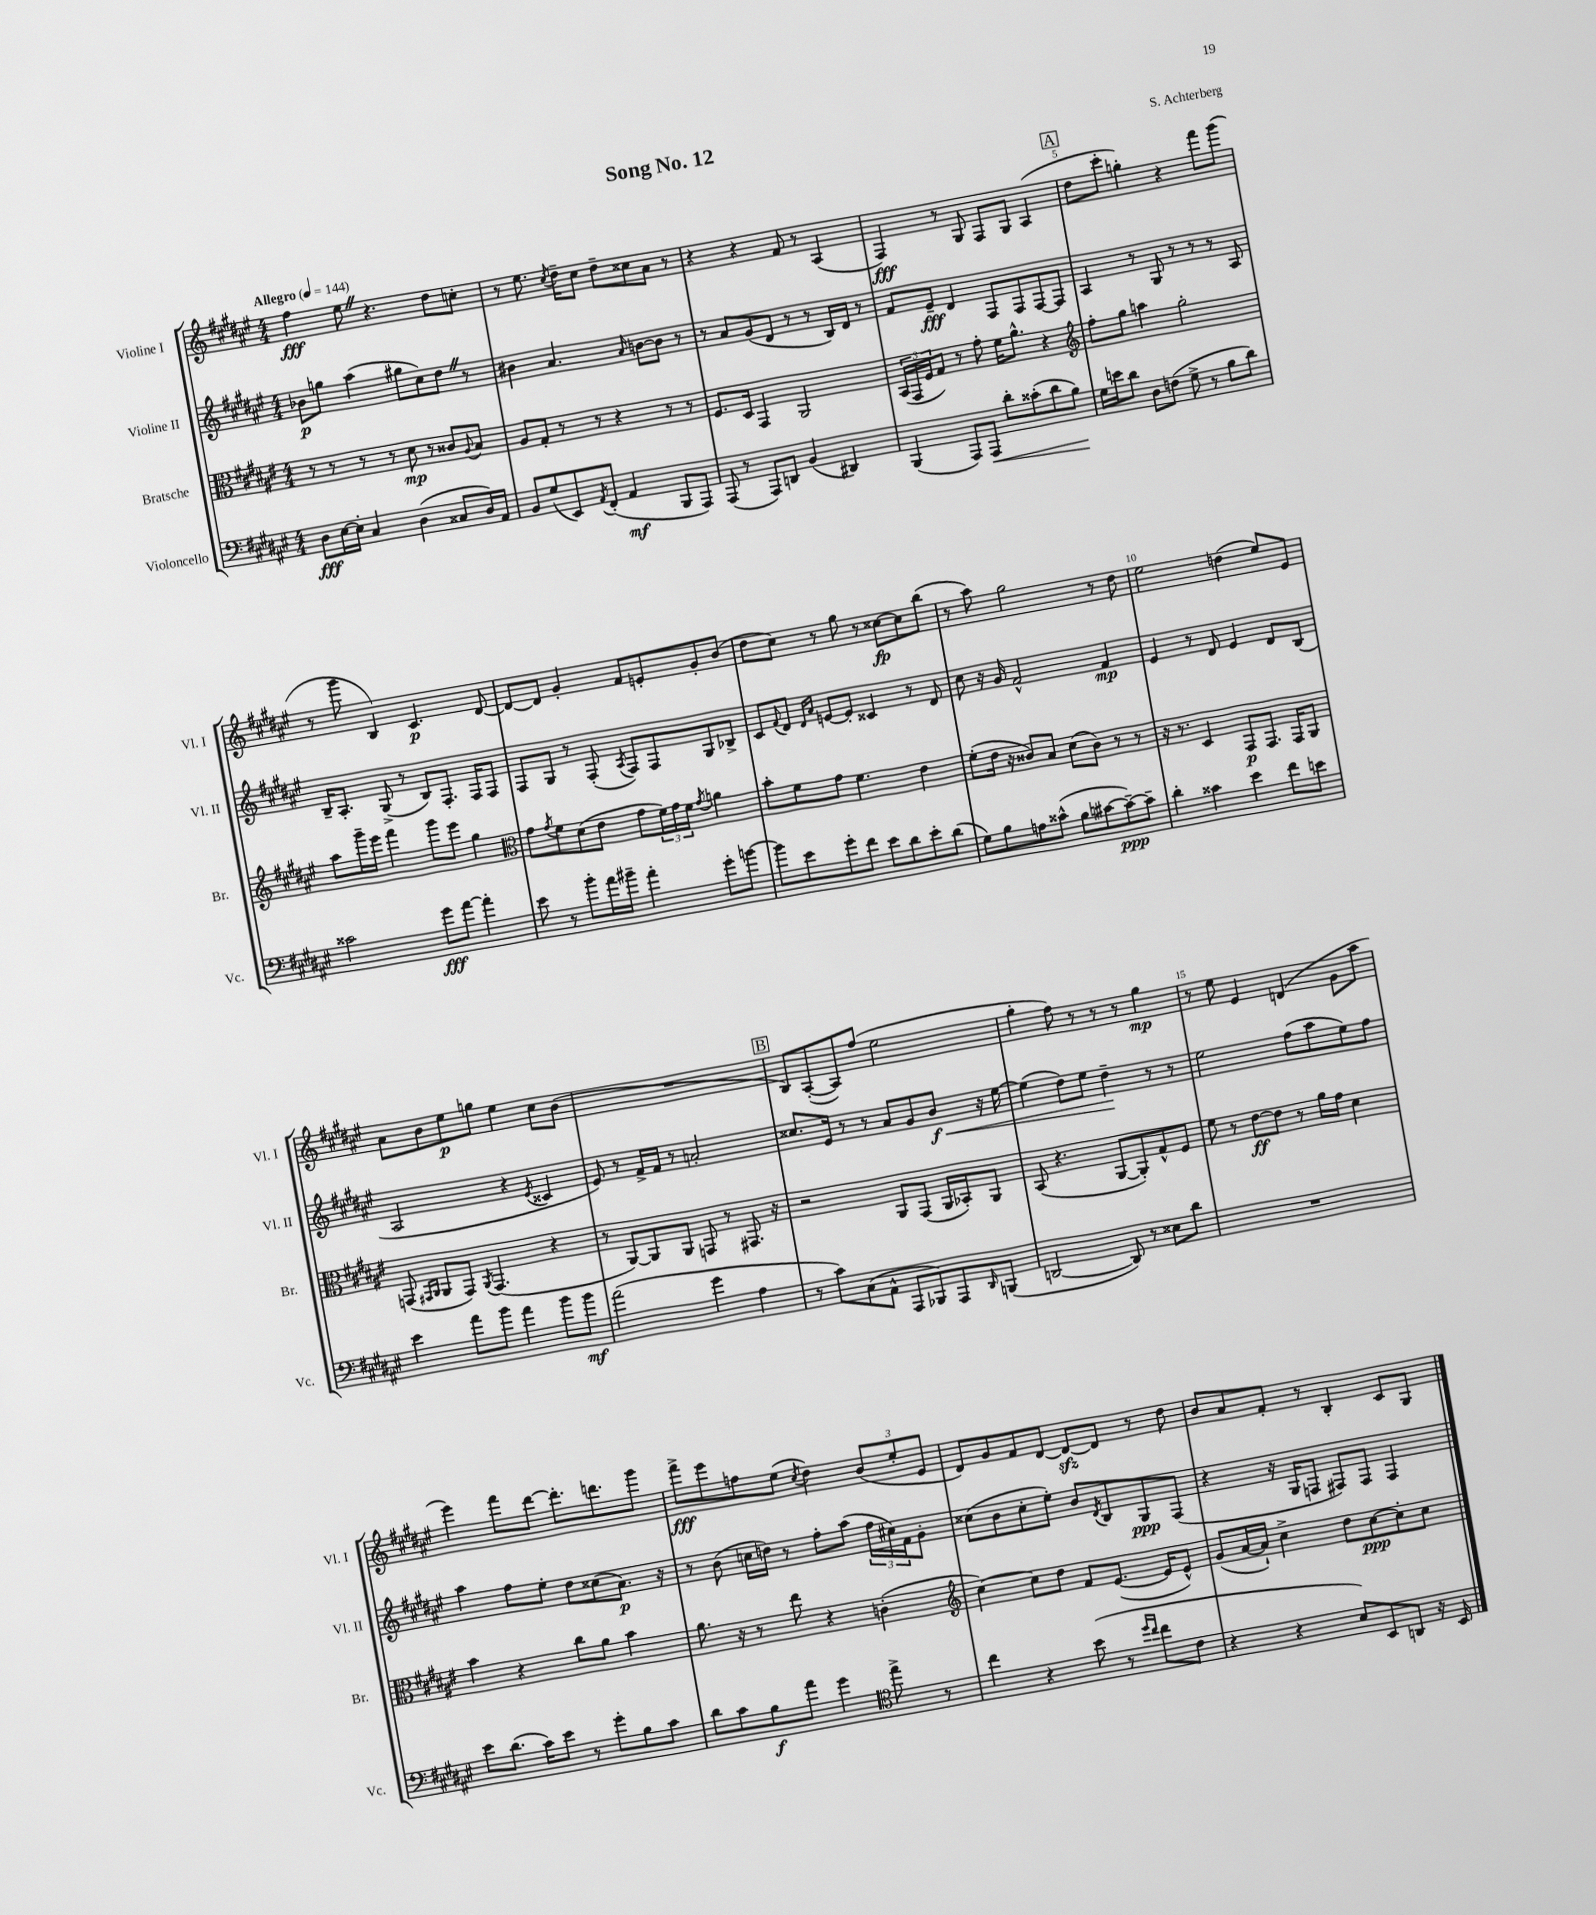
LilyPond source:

\header { title = "Song No. 12" composer = "S. Achterberg" }
<<
\new StaffGroup <<
\new Staff = "s0" \with { instrumentName = "Violine I" shortInstrumentName = "Vl. I" } {
    \clef treble \key fis \major \numericTimeSignature \time 4/4 \tempo "Allegro" 4 = 144
    fis''4\fff eis''8 \once \override BreathingSign.text = \markup { \musicglyph "scripts.caesura.straight" } \breathe r4. dis''8 c''8-. |
    r8 eis''8. \acciaccatura { cis''8 } dis''16-- cis''8 dis''8-- cisis''8 ais'8 r8 |
    r4 r4 fis'8 r8 ais4( |
    fis4\fff) r8 gis8 fis8 gis8 ais4( |
    \mark \markup { \box "A" } dis''8 cis'''8-. g''4-.) r4 fis'''8 gis'''8( |
    r8 gis'''8 b4) cis'4.\p dis'8~ |
    dis'8~ dis'8 gis'4-. fis'8 e'8-. gis'8-. b'8( |
    dis''8 cis''8) r8 gis''8 r8 cisis''8~\fp cisis''8 b''8( |
    r8 ais''8) gis''2 r8 dis''8 |
    eis''2 d''4( eis''8) eis'8 |
    ais'8 b'8 eis''8\p g''8 eis''4 cis''8 b'8( |
    R1 |
    \mark \markup { \box "B" } b8) ais8~-.( ais8) fis''8( eis''2 |
    gis''4-. fis''8) r8 r8 r8 gis''4\mp |
    r8 eis''8 eis'4 d'4( gis'8 ais''8 |
    eis'''4) fis'''8 dis'''8~ dis'''8.-. d'''8. gis'''8 |
    fis'''8->\fff eis'''8 f''8 eis''8( \acciaccatura { cis''8 } dis''4) \tuplet 3/2 { b'8( eis''8-. eis'8 } |
    dis'8) gis'8 fis'8 dis'8~ dis'8~\sfz dis'8 r8 dis''8 |
    b'8 ais'8 fis'8-. r8 b4-. cis'8 gis8 \bar "|." |
}
\new Staff = "s1" \with { instrumentName = "Violine II" shortInstrumentName = "Vl. II" } {
    \clef treble \key fis \major \numericTimeSignature \time 4/4
    bes'8\p g''8 ais''4( gis''8 cis''8) dis''8 \once \override BreathingSign.text = \markup { \musicglyph "scripts.caesura.straight" } \breathe r8 |
    bis'4 ais'4. \grace { ais'16 } b'8~ b'8 r8 |
    r8 ais'8 gis'8( dis'8 r8 r8 b16) dis'16 r8 |
    fis'8 eis'8--\fff dis'4 fis8 fis8 fis8~ fis8 |
    \mark \markup { \box "A" } ais4 r8 gis8 r8 r8 r8 ais8 |
    b16-- ais8.-. gis8->( r8 b8) fis8.-. fis16 fis8 |
    fis8 gis8 r8 fis8-.( \acciaccatura { ais8 } fis8) fis8 gis8 bes8-> |
    cis'8 \appoggiatura { fis'8 } dis'8 \grace { dis'16 ais'16 } e'8~ e'8-. cisis'4 r8 dis'8 |
    cis''8 r16 gis'16 fis'2-^ fis'4\mp |
    eis'4 r8 dis'8 eis'4 dis'8 b8( |
    ais2 r4 \acciaccatura { eis'8 } cisis'4 |
    eis'8) r8 fis'16-> fis'16 r8 a'2-. |
    \mark \markup { \box "B" } cisis''8. eis'16 r8 r8 ais'8 gis'8 b'8\f\< r16 eis''16~ |
    eis''4( dis''8) eis''8 dis''4--\! r8 r8 |
    eis''2 fis''8( ais''8 eis''8) fis''8 |
    ais''4 fis''8 eis''8-. dis''8 cisis''8( ais'8.\p) r16 |
    r8 b'8( c''16 d''16) r8 fis''8-. ais''8( \tuplet 3/2 { fis''16 cis''16) fis'16 } gis'8-. |
    cisis''8( b'8 cisis''8-. eis''8-.) b'8 \acciaccatura { dis'8 } b8 gis8\ppp fis8( |
    r4 r16 gis16 f8 fis8) fis8 fis4 \bar "|." |
}
\new Staff = "s2" \with { instrumentName = "Bratsche" shortInstrumentName = "Br." } {
    \clef alto \key fis \major \numericTimeSignature \time 4/4
    r8 r8 r8 r8 dis'8\mp r8 cisis'8 \appoggiatura { ais8 } b8 |
    ais8 gis8-. r8 r8 r4 r8 r8 |
    fis8. dis16 gis,4 ais,2 |
    \tuplet 3/2 { b,16( gis,16 fis16 } gis8) r8 gis'8-. fis'16 ais'8.-^ r4 |
    \mark \markup { \box "A" } \clef treble fis''8-. gis''8 a''4 gis''2-. |
    ais''8 gis'''16-- eis'''16 fis'''4 gis'''8 eis'''8 gis''4 |
    \clef alto gis'8 \acciaccatura { gis'8 } fis'8 dis'8( eis'8 gis'8 \tuplet 3/2 { fis'16) gis'16 fis'16 } \acciaccatura { gis'8 } a'4 |
    b'8-. fis'8 gis'8 fis'4. eis'4 |
    fis'8-.( eis'16 r16 cisis'8) b8 dis'8( cisis'8) r8 r8 |
    r16 r8. dis4 gis,8\p gis,8. gis,16 ais,8 |
    g,8( \grace { gis,16 ais,16 } ais,8 gis,8) \acciaccatura { ais,8 } gis,4.( r4 |
    r8 ais,8~) ais,8 ais,8 g,8 r8 gis,8. r16 |
    \mark \markup { \box "B" } r2 ais,8 gis,8( ais,16 bes,16-.) ais,8 |
    b,8( r4. ais,8~ ais,8-.) gis8-^ fis8 |
    fis'8 r8 eis'8~\ff eis'8 r8 ais'16 gis'16 dis'4 |
    b'4 r4 cis''8 ais'8 b'4 |
    ais'8. r16 r8 eis''8 r4 c'4-.( |
    \clef treble cis''4~) cis''8 dis''8 fis'8 eis'8.~( eis'16 eis'8-^) |
    gis'8( ais'16~ ais'16-!) cis''4-> dis''8 cis''8~\ppp cis''8-. cis''8 \bar "|." |
}
\new Staff = "s3" \with { instrumentName = "Violoncello" shortInstrumentName = "Vc." } {
    \clef bass \key fis \major \numericTimeSignature \time 4/4
    dis8\fff eis16~ eis16-. cis4 dis4( cisis8 dis16) ais,16 |
    b,8 gis8( eis,8) \acciaccatura { ais,8 } fis,8-.( ais,4\mf b,,8 ais,,8) |
    ais,,8( r8 ais,,8) d,8 b,4( dis,4) |
    b,,4( ais,,8) ais,,8\< dis'8-. cisis'8-.( dis'8 b8\!) |
    \mark \markup { \box "A" } gis16 e'16 dis'8 dis8 f8( gis8-> r8 b8 dis'8) |
    cisis'2 gis'8\fff ais'8~ ais'4-. |
    eis'8 r8 b'8-. ais'16 bis'16-- ais'4-. gis'8-. b'8~ |
    b'8 eis'8 gis'8-. fis'8 eis'8 dis'8 eis'8-. dis'8( |
    gis8) b8 a8 cisis'8-^( b8 cis'8~ cis'8~--\ppp) cis'8-- |
    dis'4-. cisis'4 eis'4 fis'8 e'8 |
    eis'4 ais'8 b'8 ais'4 b'8 b'8\mf |
    ais'2( gis'4 ais4 |
    \mark \markup { \box "B" } r8 cis'8) cis8( ais,8-^ ais,,8 bes,,8) ais,,8 \grace { dis,16 } b,,8( |
    d,2~ d,8) r8 eisis8 dis'8 |
    R1 |
    eis'8 dis'8.( cis'16) eis'8 r8 gis'8-. b8 cis'8 |
    dis'8 cis'8 b8\f ais'8 gis'4 \clef tenor eis''8-> r8 |
    cis''4 r4 b'8( r8 \grace { dis''16 cis''16 } cis''8 cis'8 |
    r4 r4 b8) b,8 a,8 r16 b,16 \bar "|." |
}
>>
>>
\layout { \context { \Score \override BarNumber.break-visibility = ##(#f #t #t) barNumberVisibility = #(every-nth-bar-number-visible 5) } }
